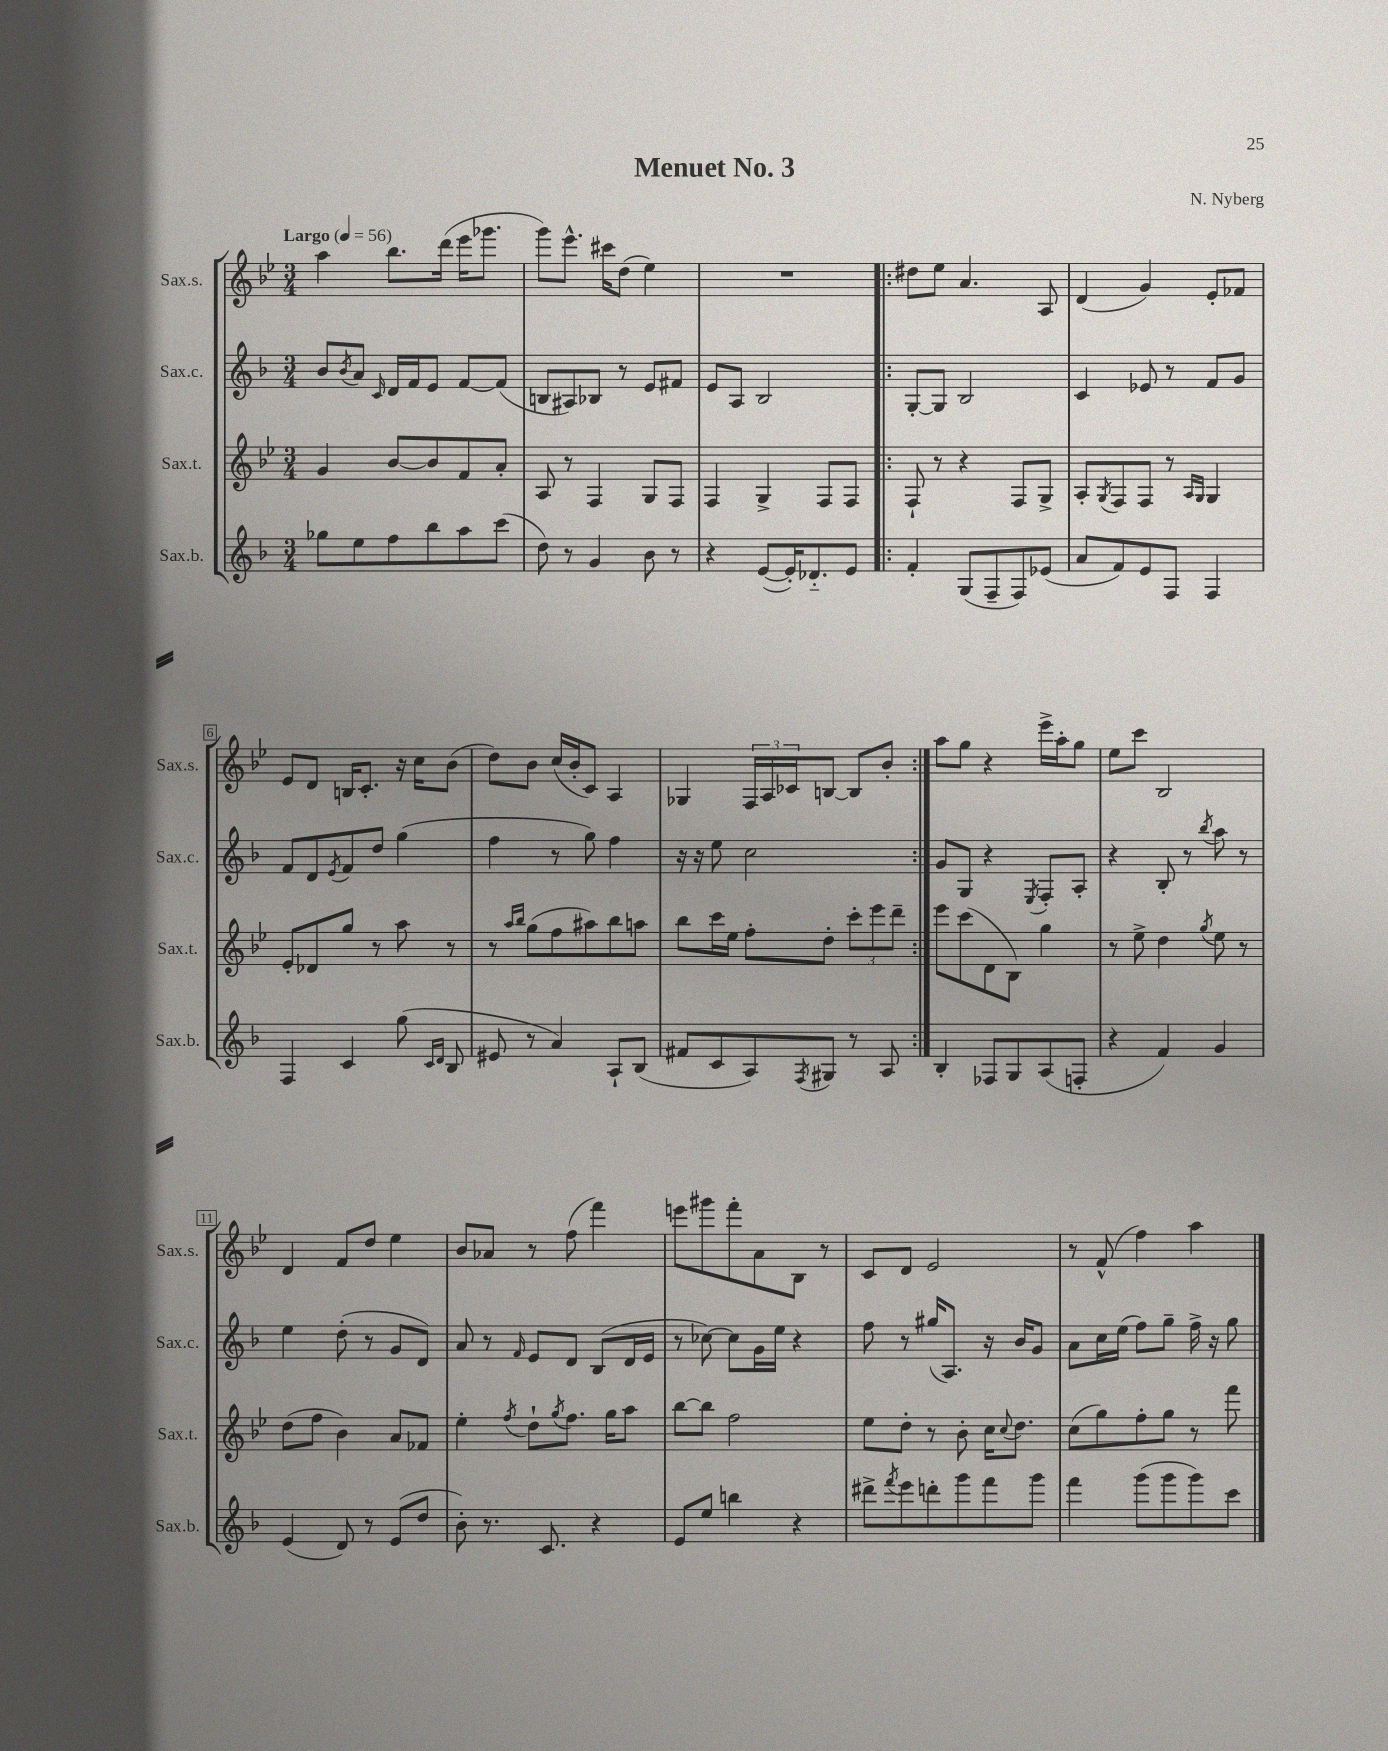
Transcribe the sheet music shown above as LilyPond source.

\header { title = "Menuet No. 3" composer = "N. Nyberg" }
<<
\new StaffGroup <<
\new Staff = "s0" \with { instrumentName = "Sax.s." shortInstrumentName = "Sax.s." } {
    \clef treble \key bes \major \numericTimeSignature \time 3/4 \tempo "Largo" 4 = 56
    a''4 bes''8. d'''16( ees'''16 ges'''8. |
    g'''8) ees'''8.-^ cis'''16 d''8( ees''4) |
    R2. |
    \repeat volta 2 { dis''8 ees''8 a'4. a8 |
    d'4( g'4) ees'8-. fes'8 |
    ees'8 d'8 b16 c'8.-. r16 c''16 bes'8( |
    d''8) bes'8 c''16( bes'16-. c'8) a4 |
    ges4 \tuplet 3/2 { f16 a16 ces'16 } b8~ b8 bes'8-. | }
    a''8 g''8 r4 ees'''16-> a''16-. g''8 |
    ees''8 c'''8 bes2 |
    d'4 f'8 d''8 ees''4 |
    bes'8 aes'8 r8 f''8( f'''4) |
    e'''8 gis'''8 f'''8-. a'8 bes8 r8 |
    c'8 d'8 ees'2 |
    r8 f'8-^( f''4) a''4 \bar "|." |
}
\new Staff = "s1" \with { instrumentName = "Sax.c." shortInstrumentName = "Sax.c." } {
    \clef treble \key f \major \numericTimeSignature \time 3/4
    bes'8 \acciaccatura { bes'8 } a'8 \grace { c'16 } d'16 f'16 e'8 f'8~ f'8( |
    b8 ais8) bes8 r8 e'8 fis'8 |
    e'8 a8 bes2 |
    \repeat volta 2 { g8~-. g8 bes2 |
    c'4 ees'8 r8 f'8 g'8 |
    f'8 d'8 \acciaccatura { e'8 } f'8 d''8 g''4( |
    f''4 r8 g''8) f''4 |
    r16 r16 e''8 c''2 | }
    g'8 g8 r4 \acciaccatura { e8 } f8-. a8-. |
    r4 bes8-. r8 \acciaccatura { bes''8 } a''8 r8 |
    e''4 d''8-.( r8 g'8 d'8) |
    a'8 r8 \grace { f'16 } e'8 d'8 bes8( d'16 e'16 |
    r8 ces''8~) ces''8 g'16 e''16 r4 |
    f''8 r8 gis''16( a8.) r16 bes'16 g'8 |
    a'8 c''16 e''16( f''8) g''8-- f''16-> r16 g''8 \bar "|." |
}
\new Staff = "s2" \with { instrumentName = "Sax.t." shortInstrumentName = "Sax.t." } {
    \clef treble \key bes \major \numericTimeSignature \time 3/4
    g'4 bes'8~ bes'8 f'8 a'8-. |
    a8 r8 f4 g8 f8 |
    f4 g4-> f8 f8 |
    \repeat volta 2 { f8-! r8 r4 f8 g8-> |
    a8-. \acciaccatura { g8 } f8 f8 r8 \grace { a16 g16 } g4 |
    ees'8-. des'8 g''8 r8 a''8 r8 |
    r8 \grace { a''16 bes''16 } g''8( f''8 ais''8) bes''8 a''8 |
    bes''8 c'''16 ees''16 f''8-. d''8-. \tuplet 3/2 { c'''8-. ees'''8 d'''8-- } | }
    ees'''8 c'''8( d'8 bes8) g''4 |
    r8 ees''8-> d''4 \acciaccatura { g''8 } ees''8 r8 |
    d''8( f''8 bes'4) a'8 fes'8 |
    ees''4-. \acciaccatura { f''8 } d''8-! \acciaccatura { g''8 } f''8. g''16 a''8 |
    bes''8~ bes''8 f''2 |
    ees''8 d''8-. r8 bes'8-. c''16 \appoggiatura { c''8 } d''8. |
    c''8( g''8) f''8-. g''8 r8 f'''8 \bar "|." |
}
\new Staff = "s3" \with { instrumentName = "Sax.b." shortInstrumentName = "Sax.b." } {
    \clef treble \key f \major \numericTimeSignature \time 3/4
    ges''8 e''8 f''8 bes''8 a''8 c'''8( |
    d''8) r8 g'4 bes'8 r8 |
    r4 e'8~( e'16-.) des'8.-_ e'8 |
    \repeat volta 2 { f'4-. g8( f8-- f8) ees'8( |
    a'8 f'8) e'8 f8 f4 |
    f4 c'4 g''8( \grace { c'16 d'16 } bes8 |
    eis'8 r8 a'4) a8-! bes8( |
    fis'8 c'8 a8) \acciaccatura { f8 } gis8 r8 a8 | }
    bes4-. fes8 g8 a8( f8-. |
    r4 f'4) g'4 |
    e'4( d'8) r8 e'8( d''8 |
    bes'8-.) r8. c'8. r4 |
    e'8 e''8 b''4 r4 |
    dis'''8-> \acciaccatura { f'''8 } e'''8 d'''8-. g'''8 f'''8 g'''8 |
    f'''4 g'''8( g'''8 g'''8) c'''8 \bar "|." |
}
>>
>>
\layout { \context { \Score \override BarNumber.stencil = #(make-stencil-boxer 0.1 0.3 ly:text-interface::print) } }
